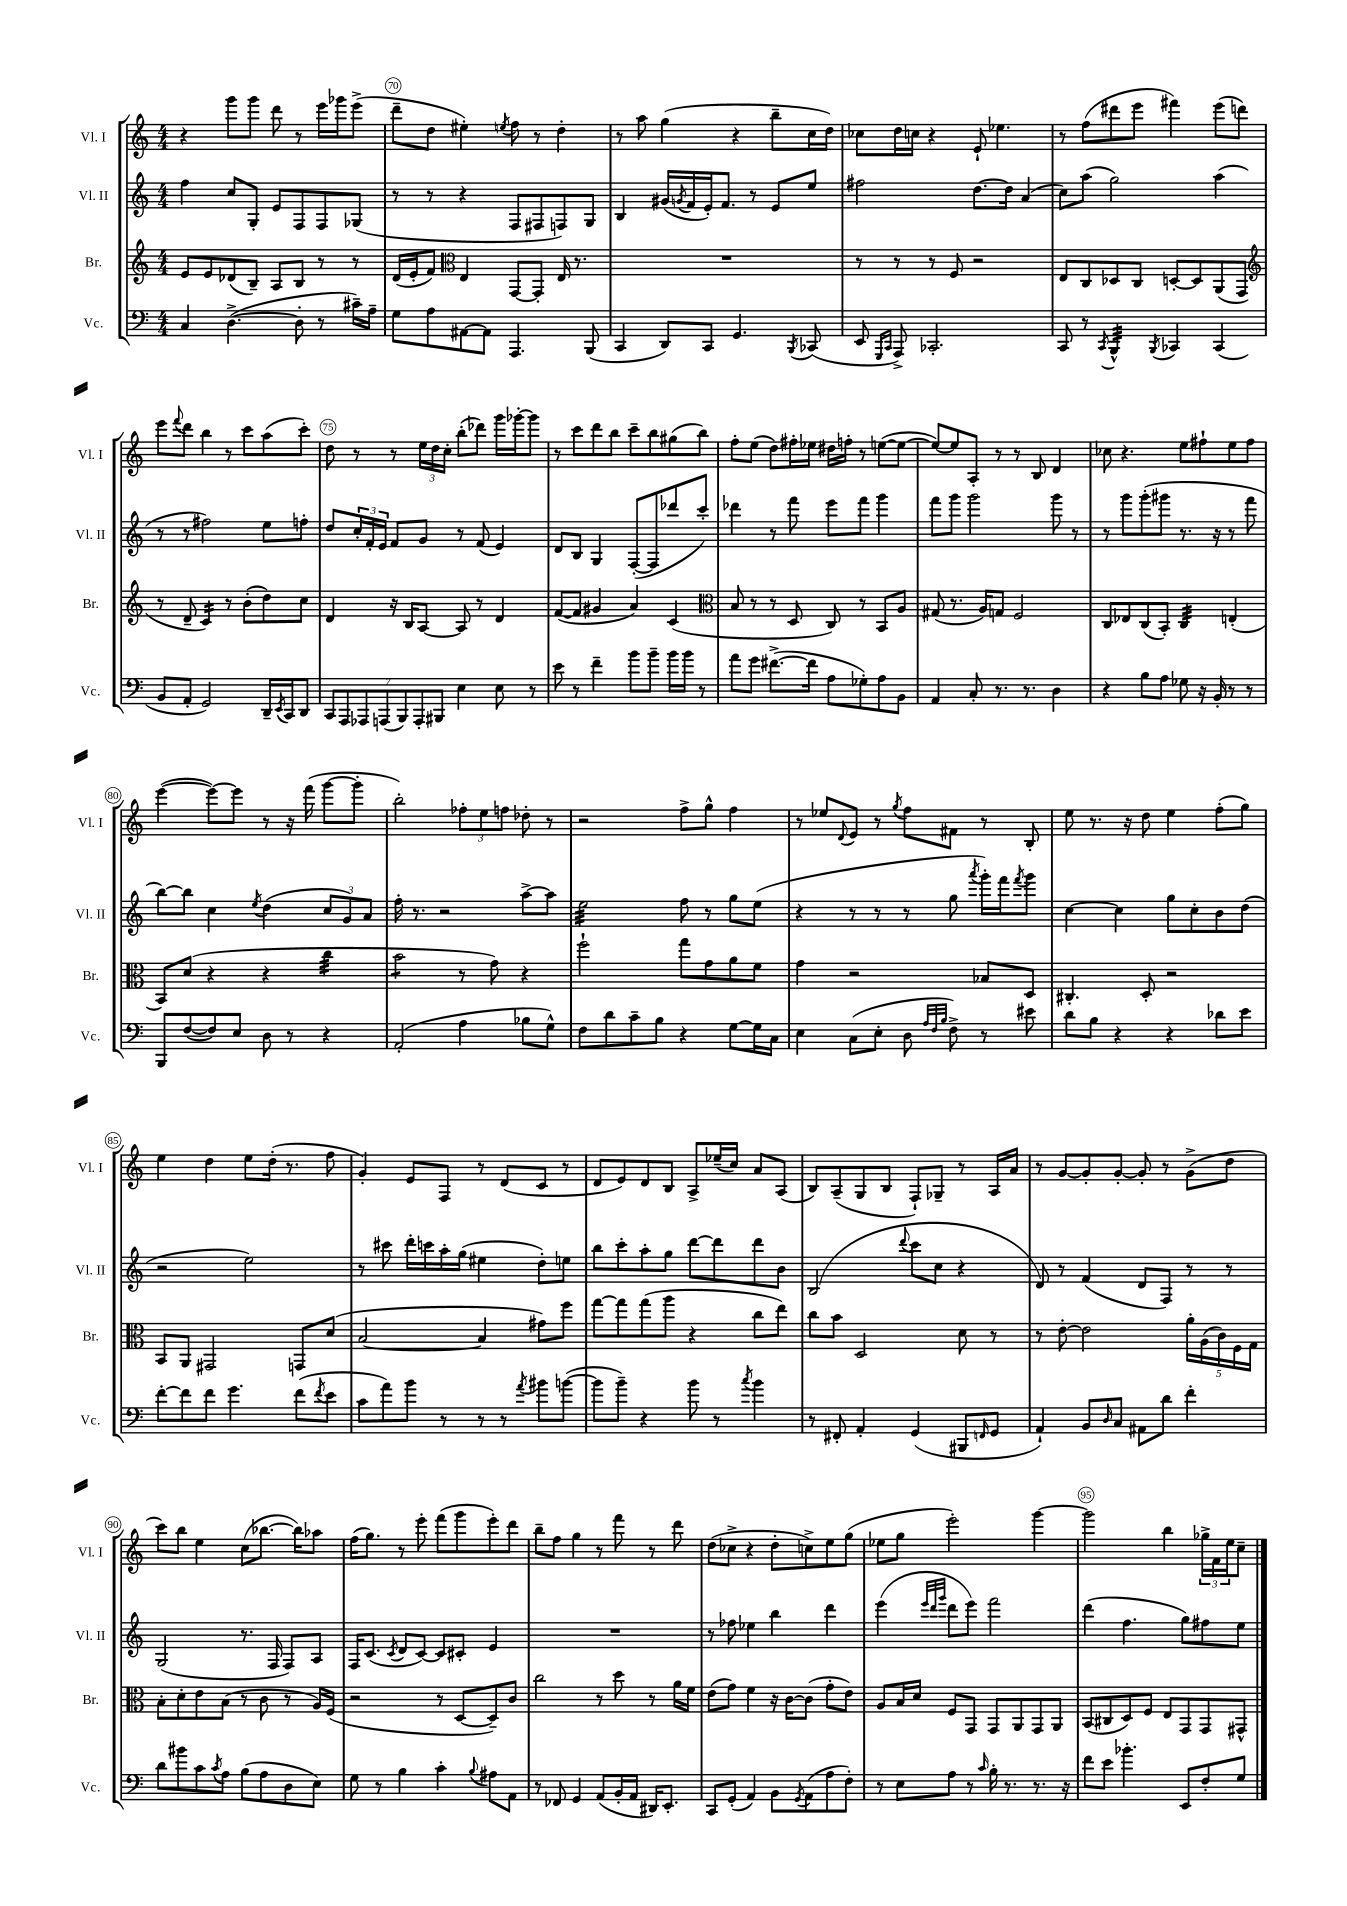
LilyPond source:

<<
\new StaffGroup <<
\new Staff = "s0" \with { instrumentName = "Vl. I" shortInstrumentName = "Vl. I" } {
    \clef treble \key c \major \numericTimeSignature \time 4/4
    r4 g'''8 g'''8 d'''8 r8 e'''16 ges'''16 e'''8->( |
    d'''8-- d''8 eis''4-.) \acciaccatura { e''8 } f''8 r8 d''4-. |
    r8 a''8 g''4( r4 b''8-- c''16 d''16) |
    ces''8 d''16 c''16 r4 e'8-! ees''4. |
    r8 f''8( dis'''8 e'''8 fis'''4) e'''8( d'''8) |
    e'''8 \appoggiatura { f'''8 } d'''8 b''4 r8 c'''8 a''8( c'''8-.) |
    d''8 r8 r8 \tuplet 3/2 { e''16 d''16 c''16-. } b''8-.( des'''8) g'''16 ges'''16~-. ges'''8 |
    r8 c'''8 d'''8 b''8 c'''8-- b''8 gis''8( b''8) |
    f''8-. e''8( d''8) fis''16-. ees''16 dis''16 f''16-. r8 e''8~( e''8~ |
    e''8~) e''8 a8-. r8 r8 b8 d'4 |
    ces''8 r4. e''8 fis''8-! e''8 fis''8 |
    e'''4~( e'''8~) e'''8 r8 r16 f'''16( g'''8~ g'''8-. |
    b''2-.) \tuplet 3/2 { fes''8-. e''8 f''8 } des''8-. r8 |
    r2 f''8-> g''8-^ f''4 |
    r8 ees''8 \appoggiatura { d'8 } e'8 r8 \acciaccatura { g''8 } f''8 fis'8 r8 b8-. |
    e''8 r8. r16 d''8 e''4 f''8-.( g''8) |
    e''4 d''4 e''8 d''16-.( r8. f''8 |
    g'4-.) e'8 f8 r8 d'8( c'8 r8 |
    d'8 e'8) d'8 b8 a8-> ees''16--( c''16) a'8 a8( |
    b8) a8--( g8 b8 f8-!) ges8-- r8 a16 a'16 |
    r8 g'8~ g'8-. g'8~-. g'8-. r8 g'8->( d''8 |
    c'''8) b''8 e''4 c''8( bes''8.~ bes''16) aes''8 |
    f''16( g''8.) r8 e'''8-. f'''8( g'''8 e'''8-.) d'''8 |
    b''8-- f''8 g''4 r8 f'''8 r8 d'''8 |
    d''8( ces''8-> r4 d''8-. c''8->) e''8 g''8( |
    ees''8 g''8 e'''2-.) g'''4~ |
    g'''2 b''4 \tuplet 3/2 { ges''16-> f'16 e''16 } c''8-- \bar "|." |
}
\new Staff = "s1" \with { instrumentName = "Vl. II" shortInstrumentName = "Vl. II" } {
    \clef treble \key c \major \numericTimeSignature \time 4/4
    f''4 c''8 g8-. e'8 f8 f8 ges8( |
    r8 r8 r4 f8 fis8 f8) g8 |
    b4 gis'16( \acciaccatura { g'8 } f'16 e'16-.) f'8. r8 e'8 e''8 |
    fis''2 d''8.~ d''16 a'4( |
    c''8) a''8( g''2) a''4( |
    r8 r8 fis''2) e''8 f''8-. |
    d''8 \tuplet 3/2 { c''16-. f'16-. e'16 } f'8 g'8 r8 f'8( e'4) |
    d'8 b8 g4 f8~-.( f8 des'''8 c'''8-.) |
    des'''4 r8 f'''8 e'''8 f'''8 g'''4 |
    f'''8 g'''8 g'''2 g'''8 r8 |
    r8 g'''8 g'''8-.( gis'''8 r8. r16 r8 f'''8 |
    b''8~) b''8 c''4 \acciaccatura { e''8 } d''4( \tuplet 3/2 { c''8 g'8) a'8 } |
    f''16-. r8. r2 a''8~-> a''8 |
    e''2:32 f''8 r8 g''8 e''8( |
    r4 r8 r8 r8 g''8 \acciaccatura { a'''8 } g'''16-.) f'''16 \acciaccatura { f'''8 } g'''8 |
    c''4~ c''4 g''8 c''8-. b'8 d''8( |
    r2 e''2) |
    r8 cis'''8 d'''16-. c'''16 a''16-. g''16( eis''4 d''8-.) e''8 |
    b''8 c'''8-. a''8-. g''8 d'''8~ d'''8 d'''8 b'8 |
    b2( \appoggiatura { d'''8 } c'''8 c''8 r4 |
    d'8) r8 f'4( d'8 f8) r8 r8 |
    g2( r8. f16 f8) a8 |
    f16 c'8.( \acciaccatura { c'8 } d'8 c'8~) c'8 cis'8-. e'4 |
    R1 |
    r8 fes''8 ees''4 b''4 d'''4 |
    e'''4( \grace { e'''32 d'''32 g'''32 } d'''8 e'''8) f'''2 |
    d'''4( f''4. g''8) fis''8 e''8 \bar "|." |
}
\new Staff = "s2" \with { instrumentName = "Br." shortInstrumentName = "Br." } {
    \clef treble \key c \major \numericTimeSignature \time 4/4
    e'8 e'8 des'8( b8--) a8 b8 r8 r8 |
    d'16( e'16-. f'8) \clef alto e4 g,8~ g,8-. e16 r8. |
    R1 |
    r8 r8 r8 f8 r2 |
    e8 c8 des8 c8 d8~-. d8 a,8( g,8 |
    \clef treble r8 d'8-- c'4:16) r8 b'8-.( d''8) c''8 |
    d'4 r16 b16 a8~ a8 r8 d'4 |
    f'8~( f'8 gis'4 a'4) c'4( |
    \clef alto b8 r8 r8 d8 c8) r8 b,8 a8 |
    gis8( r8. a16) g8 f2 |
    c8 ees8 c8( b,8-.) c4:32 e4-.( |
    b,8) d'8( r4 r4 c''4:32 |
    b'2:8 r8 g'8) r4 |
    f''2-! g''8 g'8 a'8 f'8 |
    g'4 r2 bes8 d8 |
    cis4.-. d8-. r2 |
    b,8 a,8 gis,2 g,8 d'8( |
    b2~ b4 gis'8) f''8 |
    g''8~ g''8 g''8( a''8 r4 c''8 e''8) |
    c''8 b'8 d2 d'8 r8 |
    r8 e'8~-. e'2 \tuplet 5/4 { a'16-. a16( c'16) f16 g16 } |
    b8-. d'8-. e'8 b8( r8 c'8 r8 a16) f16( |
    r2 r8 d8~ d8--) c'8 |
    c''2 r8 d''8 r8 a'16 f'16 |
    e'8( g'8) f'4 r16 c'16~ c'8( g'8-. e'8) |
    a8 b16 d'16 f8 g,8 g,8 a,8 g,8 a,8 |
    b,8( cis8 d8) f8 e8 g,8 g,8 gis,8-^ \bar "|." |
}
\new Staff = "s3" \with { instrumentName = "Vc." shortInstrumentName = "Vc." } {
    \clef bass \key c \major \numericTimeSignature \time 4/4
    c4 d4.~->( d8-. r8 cis'16--) a16-- |
    g8 a8 ais,8~ ais,8 a,,4. b,,8( |
    c,4 d,8) c,8 g,4. \acciaccatura { b,,8 } ces,8( |
    e,8 \grace { g,,16 c,16 } a,,8->) ces,2.-. |
    c,8 r8 \acciaccatura { c,8 } b,,4:32-^ \acciaccatura { b,,8 } ces,4 ces,4( |
    b,8 a,8-. g,2) d,16-- \acciaccatura { e,8 } c,16 d,8 |
    \tuplet 7/4 { c,8 a,,8 aes,,8 a,,8( b,,8) a,,8-. bis,,8 } e4 e8 r8 |
    e'8 r8 f'4-- b'8 b'8-- b'16 b'16 r8 |
    a'8 g'8 fis'8.~->( fis'16 a8 ges8-.) a8 b,8 |
    a,4 c8-. r8. r8. d4 |
    r4 b8 a8 ges8 r16 b,16-. r8 r8 |
    b,,8 f8~( f8) e8 d8 r8 r4 |
    a,2-.( a4 bes8 g8-^) |
    f8 d'8 c'8-- b8 r4 g8~ g16 c16 |
    e4 c8( e8-. d8 \grace { a32 f32 b32 } f8->) r8 eis'8 |
    d'8 b8 r4 r4 des'8 e'8 |
    f'8~-. f'8 f'8 g'4. f'8( \acciaccatura { f'8 } e'8 |
    c'8 a'8) b'8 r8 r8 r8 \acciaccatura { a'8 } bis'8 b'8~( |
    b'8 b'8--) r4 b'8 r8 \acciaccatura { c''8 } b'4 |
    r8 fis,8-. a,4-. g,4( bis,,8 \grace { f,16 } g,8 |
    a,4-!) b,8 \grace { d16 } c8 ais,8 d'8 f'4-. |
    d'8 bis'8 c'8 \acciaccatura { c'8 } a8 b8( a8 d8 e8) |
    g8 r8 b4 c'4-. \appoggiatura { b8 } ais8 a,8 |
    r8 fes,8 g,4 a,8( b,16-. a,16 dis,16) e,8.-. |
    c,8 g,8-.( a,4) b,8 \acciaccatura { g,8 } a,8( a8 f8-.) |
    r8 e8 a8 r8 \grace { c'16 } b16-. r8. r8. r16 |
    f'8 e'8 bes'4.-. e,8 f8-. g8 \bar "|." |
}
>>
>>
\layout { \context { \Score currentBarNumber = #69 \override BarNumber.break-visibility = ##(#f #t #t) barNumberVisibility = #(every-nth-bar-number-visible 5) \override BarNumber.stencil = #(make-stencil-circler 0.1 0.3 ly:text-interface::print) } }
